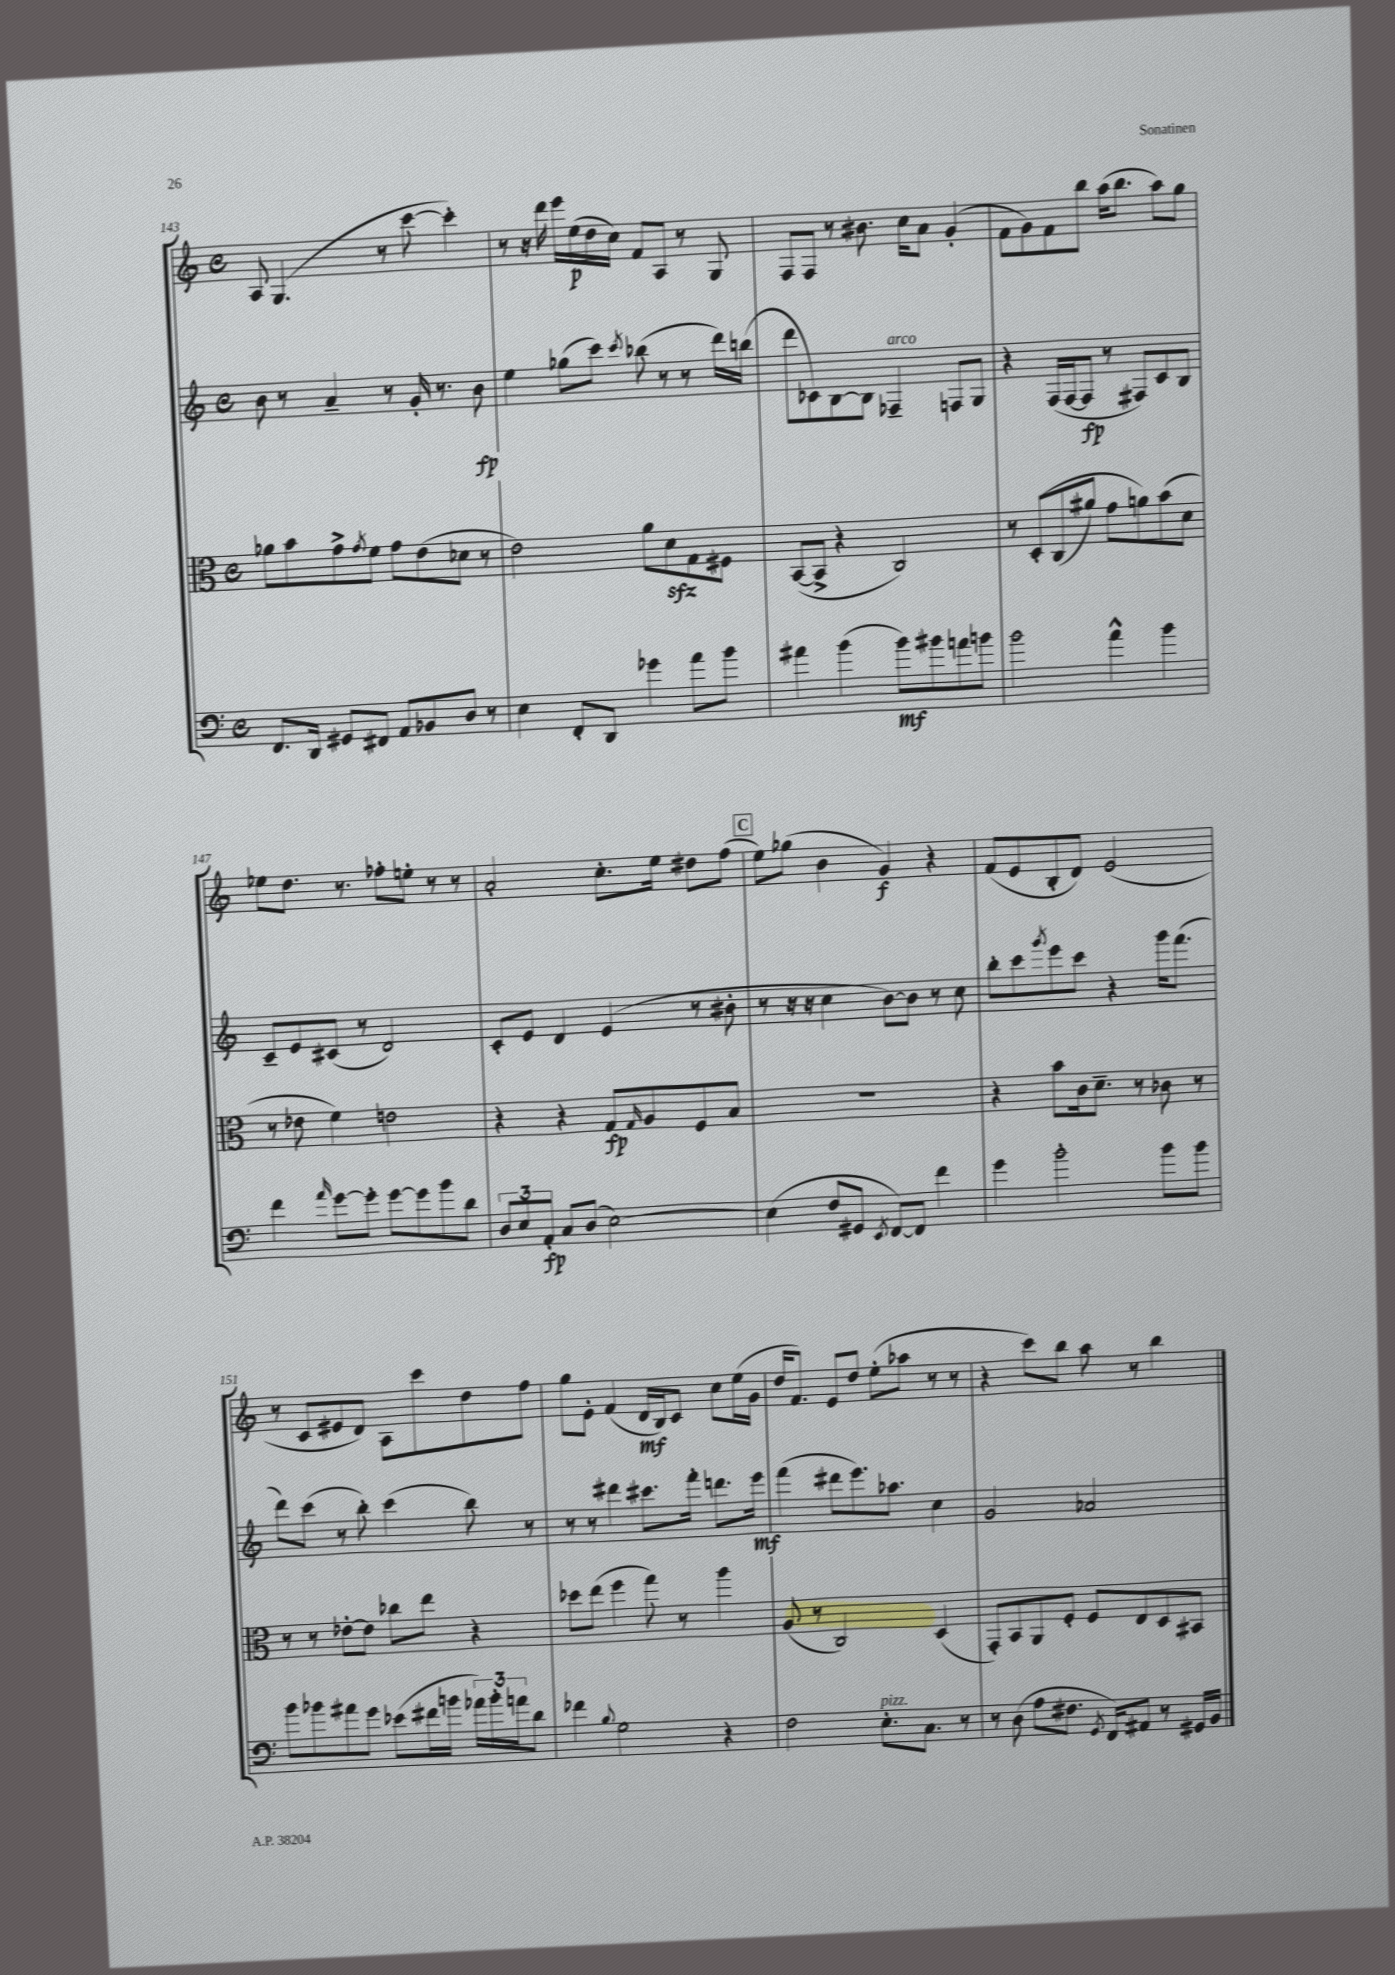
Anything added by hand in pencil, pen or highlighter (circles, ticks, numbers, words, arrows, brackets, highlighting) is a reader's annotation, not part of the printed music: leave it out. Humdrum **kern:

**kern	**dynam	**kern	**dynam	**kern	**dynam	**kern	**dynam
*part4	*part4	*part3	*part3	*part2	*part2	*part1	*part1
*staff4	*staff4	*staff3	*staff3	*staff2	*staff2	*staff1	*staff1
*clefF4	*	*clefC3	*	*clefG2	*	*clefG2	*
*k[]	*	*k[]	*	*k[]	*	*k[]	*
*M4/4	*	*M4/4	*	*M4/4	*	*M4/4	*
*met(c)	*	*met(c)	*	*met(c)	*	*met(c)	*
=143	=143	=143	=143	=143	=143	=143	=143
8.FF/L	.	8a-X\L	.	8b\	.	8A/	.
.	.	8b\	.	8r	.	(4.G/	.
16DD/Jk	.	.	.	.	.	.	.
8GG#X/L	.	8g^\	.	4a~/	.	.	.
.	.	8qg/	.	.	.	.	.
8FF#X/J	.	8f\J	.	.	.	.	.
8AA/L	.	8g\L	.	8r	.	8r	.
8BB-X/	.	(8e\	.	16g'/	.	[8ccc\	.
.	.	.	.	8.r	.	.	.
8D/J	.	8d-X\J	.	.	.	4ccc'\])	.
8r	.	8r	.	8b\	fp	.	.
=144	=144	=144	=144	=144	=144	=144	=144
4E\	.	2e\)	.	4ee\	.	8r	.
.	.	.	.	.	.	16r	.
.	.	.	.	.	.	16ddd\	.
8FF'/L	.	.	.	(8gg-X\L	.	16eee\LL	.
.	.	.	.	.	.	(16ee\	p
8DD/J	.	.	.	8ccc\J)	.	16dd\	.
.	.	.	.	.	.	16cc\JJ)	.
.	.	.	.	8qccc/	.	.	.
4g-X\	.	8a\L	.	(8bb-X\	.	8f/L	.
.	.	8dzz\	.	8r	.	8A/J	.
8a\L	.	8G\	.	8r	.	8r	.
8b\J	.	8F#X\J	.	16ddd\LL)	.	8G/	.
.	.	.	.	(16bbn\JJ	.	.	.
=145	=145	=145	=145	=145	=145	=145	=145
4a#X\	.	([8BB/L	.	8ddd\L	.	8F/L	.
.	.	8BB^/J]	.	8c-X\)	.	8F/J	.
(4b\	.	4r	.	[8B\	.	8r	.
.	.	.	.	8B\J]	.	8.b#X\	.
!	!	!	!	!LO:TX:a:i:t=arco	!	!	!
8b\L)	mf	2C/)	.	4F-X~/	.	.	.
.	.	.	.	.	.	16cc\KL	.
8b#X\	.	.	.	.	.	8a\J	.
8an\	.	.	.	8Fn/L	.	(4g'/	.
8bn\J	.	.	.	8G/J	.	.	.
=146	=146	=146	=146	=146	=146	=146	=146
2b\	.	8r	.	4r	.	8f\L	.
.	.	(8D'/L	.	.	.	8g\)	.
.	.	(8C/	.	(16F/LL	.	8f\	.
.	.	.	.	[16F/J	.	.	.
.	.	8a#X/J)	.	8F/J]	fp	8bb\J	.
4a^^\	.	8g\L	.	8r	.	(16aa\KL	.
.	.	.	.	.	.	8.bb\J	.
.	.	8an\)	.	8F#X/L)	.	.	.
4b\	.	(8b\	.	8c/	.	8aa\L)	.
.	.	8d\J	.	8B/J	.	8gg\J	.
!!LO:LB:g=z
=147	=147	=147	=147	=147	=147	=147	=147
4f\	.	8r	.	8c~/L	.	8ee-X\L	.
.	.	8e-X\	.	8e/	.	8.dd\J	.
16qqa/	.	.	.	.	.	.	.
[8g\L	.	4f\)	.	(8c#X/J	.	.	.
.	.	.	.	.	.	8.r	.
8g'\J]	.	.	.	8r	.	.	.
[8g\L	.	2en\	.	2d/)	.	8ff-X'\L	.
8g\]	.	.	.	.	.	8een'\J	.
8b\	.	.	.	.	.	8r	.
8d\J	.	.	.	.	.	8r	.
=148	=148	=148	=148	=148	=148	=148	=148
12D/L	.	4r	.	8c'/L	.	2a'/	.
12E/	.	.	.	.	.	.	.
.	.	.	.	8e/J	.	.	.
12AA'/J	fp	.	.	.	.	.	.
8C/L	.	4r	.	4d/	.	.	.
(8D/J	.	.	.	.	.	.	.
[2E\)	.	8G/L	fp	(4e/	.	8.cc'\L	.
.	.	16qqG/	.	.	.	.	.
.	.	8A/	.	.	.	.	.
.	.	.	.	.	.	16ee\Jk	.
.	.	8F/	.	8r	.	8dd#X\L	.
.	.	8B/J	.	8b#X'\	.	(8ff\J	.
!!LO:REH:place=s1:t=C
=149	=149	=149	=149	=149	=149	=149	=149
(4E\]	.	1r	.	8r	.	8ee\L)	.
.	.	.	.	16r	.	(8gg-X\J	.
.	.	.	.	16r	.	.	.
8F/L	.	.	.	4cc\	.	4b\	.
8GG#X/J	.	.	.	.	.	.	.
8qEE/	.	.	.	.	.	.	.
[8FF/L)	.	.	.	[8b\L)	.	4g/)	f
8FF/J]	.	.	.	8b\J]	.	.	.
4f\	.	.	.	8r	.	4r	.
.	.	.	.	8cc\	.	.	.
=150	=150	=150	=150	=150	=150	=150	=150
4g\	.	4r	.	8bb'\L	.	(8f/L	.
.	.	.	.	8ccc\	.	8e/	.
.	.	.	.	8qggg/	.	.	.
2b'\	.	8b\L	.	8eee\	.	8B'/	.
.	.	16c\k	.	8ccc\J	.	8d/J)	.
.	.	8.d~\J	.	.	.	.	.
.	.	.	.	4r	.	(2e/	.
.	.	8r	.	.	.	.	.
8b\L	.	8c-X\	.	16ggg\KL	.	.	.
.	.	.	.	(8.fff\J	.	.	.
8b\J	.	8r	.	.	.	.	.
!!LO:LB:g=z
=151	=151	=151	=151	=151	=151	=151	=151
8b\L	.	8r	.	8ddd\L)	.	8r	.
8b-X\	.	8r	.	(8ccc\J	.	8c/L	.
8a#X\	.	[8e-X'\L	.	8r	.	8e#X/	.
8g\J	.	8e-\J]	.	8bb'\)	.	8d/J)	.
(8e-X\L	.	8cc-X\L	.	(4ccc\	.	8A\L	.
16f#X\L	.	8ee\J	.	.	.	8ccc\	.
16bn\JJ	.	.	.	.	.	.	.
24a-X\LL)	.	4r	.	8bb\)	.	8dd\	.
24b'\	.	.	.	.	.	.	.
24an\J	.	.	.	.	.	.	.
8d\J	.	.	.	8r	.	8ff\J	.
=152	=152	=152	=152	=152	=152	=152	=152
4f-X\	.	8dd-X\L	.	8r	.	8gg\L	.
.	.	(8ee\J	.	8r	.	8e'\J	.
8qqB/	.	.	.	.	.	.	.
2G\	.	4ff\	.	4ddd#X\	.	(4f/	.
.	.	8gg\)	.	8.ccc#X\L	.	16d/LL	mf
.	.	.	.	.	.	16B/J)	.
.	.	8r	.	.	.	8c/J	.
.	.	.	.	16fff'\Jk	.	.	.
4r	.	4aa\	.	8.dddn\L	.	8cc\L	.
.	.	.	.	.	.	(16ee\L	.
.	.	.	.	16eee\Jk	mf	16g\JJ	.
=153	=153	=153	=153	=153	=153	=153	=153
2F\	.	(8A/	.	(4fff\	.	16dd/KL	.
.	.	.	.	.	.	8.f/J)	.
.	.	8r	.	.	.	.	.
.	.	2C/)	.	8ddd#X\L	.	8e/L	.
.	.	.	.	8.eee\)	.	8dd/J	.
!LO:TX:a:i:t=pizz.	!	!	!	!	!	!	!
8.E'\L	.	.	.	.	.	(8ee'\L	.
.	.	.	.	8.aa-X\J	.	.	.
.	.	.	.	.	.	8aa-X\J	.
8.C\J	.	.	.	.	.	.	.
.	.	(4D/	.	4cc\	.	8r	.
8r	.	.	.	.	.	8r	.
=154	=154	=154	=154	=154	=154	=154	=154
8r	.	8GG'/L)	.	2g/	.	4r	.
(8D\	.	8BB/	.	.	.	.	.
8A\L	.	8AA/	.	.	.	8ccc\L)	.
8.F#X\J	.	8F'/J	.	.	.	8bb\J	.
.	.	8F/L	.	2a-X/	.	8aa\	.
8qGG/	.	.	.	.	.	.	.
16FF/KL)	.	.	.	.	.	.	.
8AA#X/J	.	8E/	.	.	.	8r	.
8r	.	8D/	.	.	.	4bb\	.
16GG#X/LL	.	8BB#X/J	.	.	.	.	.
16BB/JJ	.	.	.	.	.	.	.
==	==	==	==	==	==	==	==
*-	*-	*-	*-	*-	*-	*-	*-
